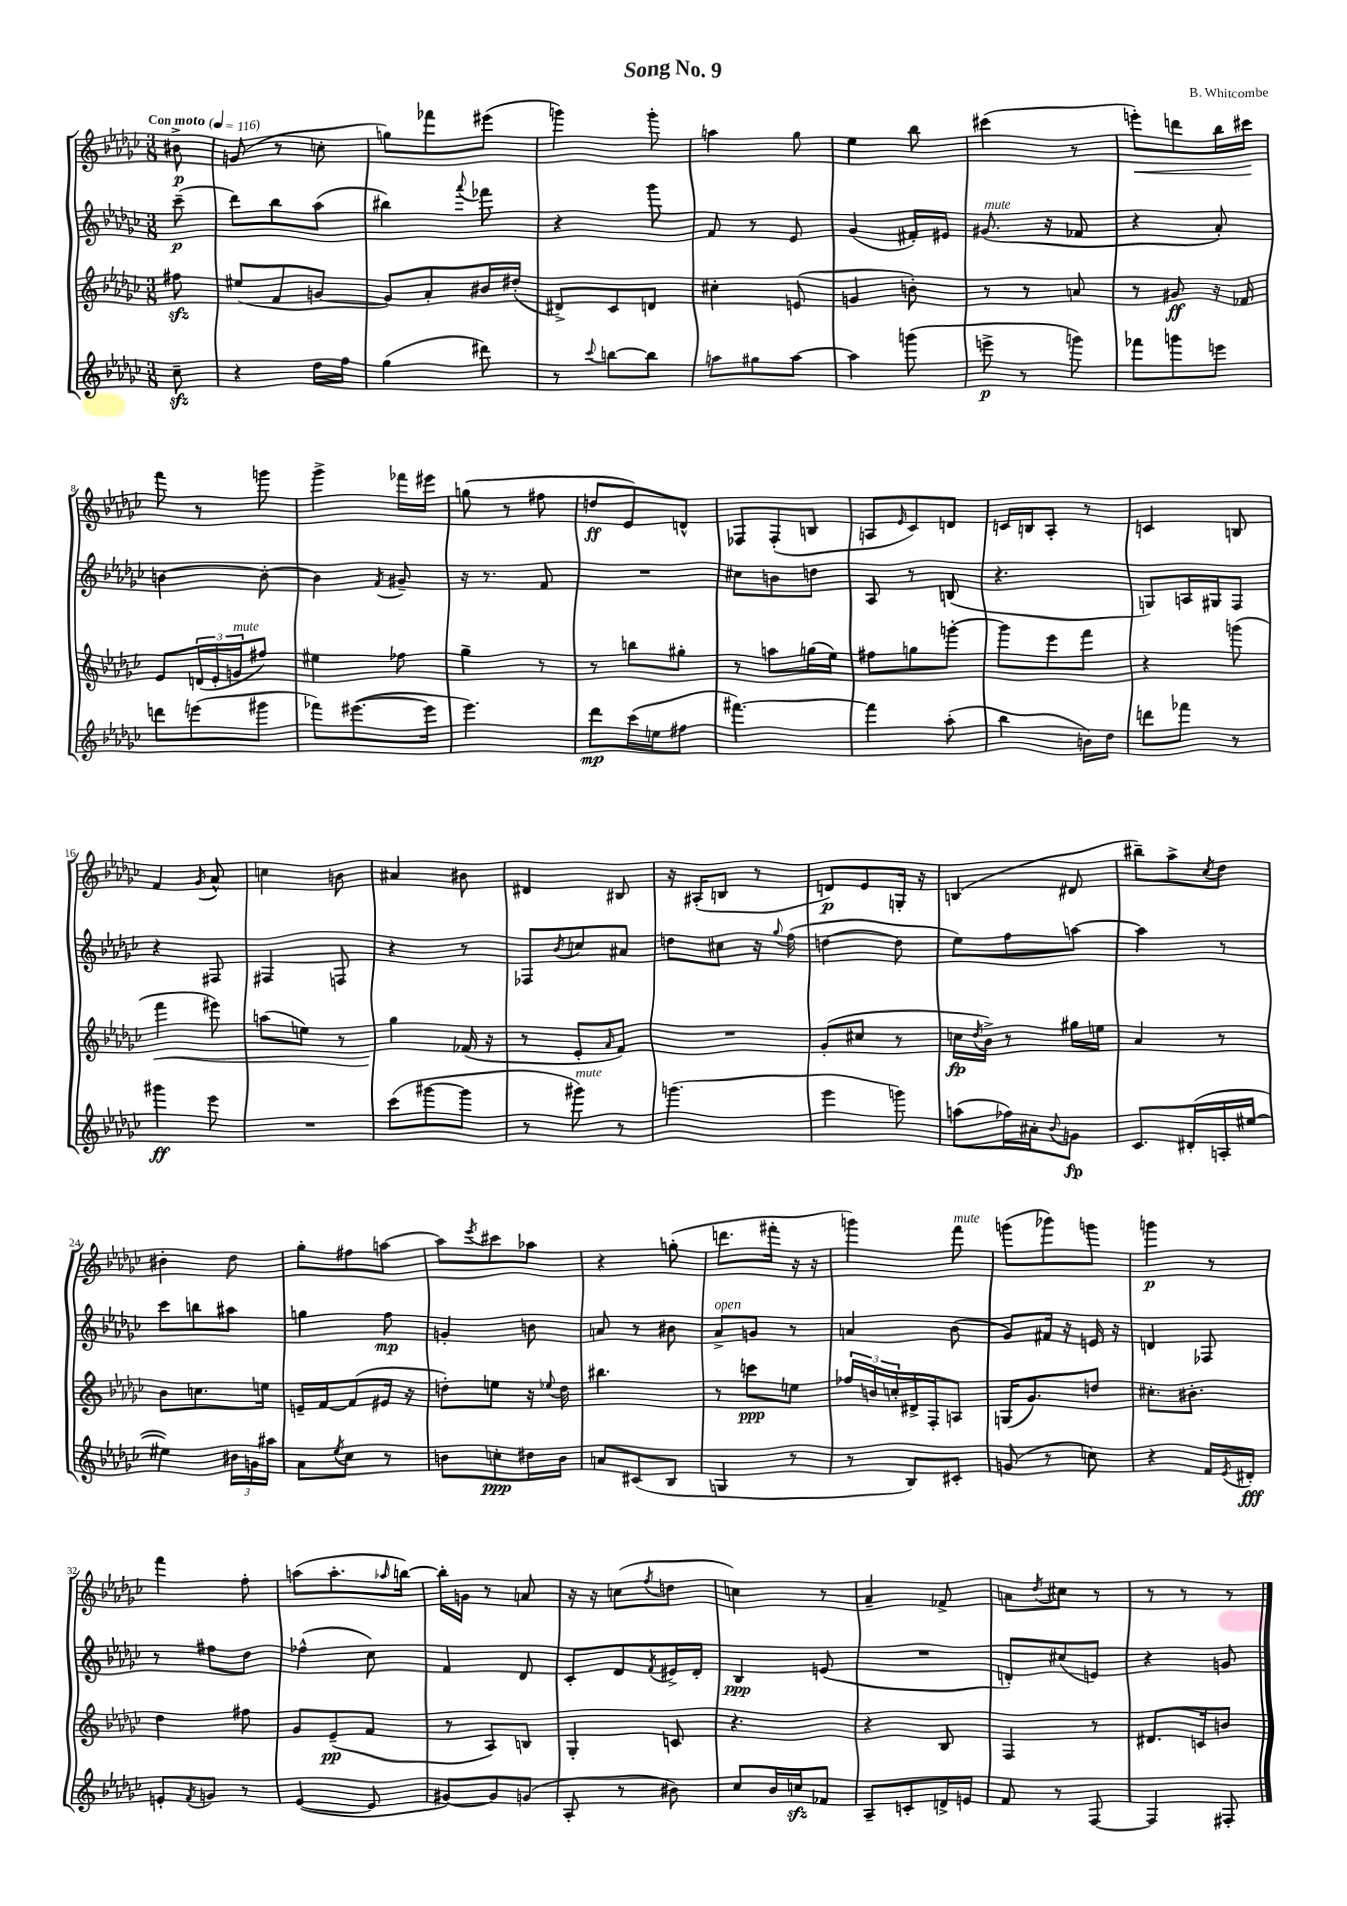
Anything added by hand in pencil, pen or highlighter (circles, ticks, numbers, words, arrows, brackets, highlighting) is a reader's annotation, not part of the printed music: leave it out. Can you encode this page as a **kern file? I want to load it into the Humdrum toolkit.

**kern	**kern	**kern	**kern
*staff4	*staff3	*staff2	*staff1
*clefG2	*clefG2	*clefG2	*clefG2
*k[b-e-a-d-g-c-]	*k[b-e-a-d-g-c-]	*k[b-e-a-d-g-c-]	*k[b-e-a-d-g-c-]
*M3/8	*M3/8	*M3/8	*M3/8
*MM116	*MM116	*MM116	*MM116
8cc-~	8ff#	(8ccc-~	8b#^
=	=	=	=
4r	(8ee#	8ddd-)	(8g
.	8f	8bb-	8r
16dd-	[8g	(8aa-	8cc'
16ff	.	.	.
=	=	=	=
(4gg-	8g])	4bb#)	8gg)
.	8a-'	.	8fff-
.	.	8qqaaa-	.
8ddd#)	16b#	8fff-	(8eee#
.	(16dd#'	.	.
=	=	=	=
8r	8d#^)	4r	4ggg)
8qqccc-	.	.	.
[8bb	8c-	.	.
8bb]	8d	8ggg-	8ggg'
=	=	=	=
8aa	4cc#'	8f	4aa
8gg#	.	8r	.
[8aa	(8e	8e-	8gg-
=	=	=	=
4aa]	4g	(4g-	4ee-
(8ggg	8b')	16f#')	8bb-
.	.	16e#	.
=	=	=	=
8eee^	8r	(8.g#	(4ccc#
8r	8r	.	.
.	.	16r	.
8ggg)	8a	8f-	8r
=	=	=	=
8fff-	8r	4r	8eee')
8ggg	8g#	.	8ddd
8eee	16r	8a-')	16bb-
.	16f-	.	16ccc#
=	=	=	=
8ddd	8e-	[4b	8fff
(8eee	(24d	.	8r
.	24e-'	.	.
.	24g	.	.
8ggg#	8ff#)	8b'_	8ggg
=	=	=	=
8fff-)	4ee#	4b]	4ggg-^
([8.eee#	.	.	.
.	.	8qf	.
.	8ff-	8g#~	16fff-
16eee#]	.	.	16eee#
=	=	=	=
4.eee-)	4gg-~	16r	(8gg
.	.	8.r	.
.	.	.	8r
.	8r	8f	8ff#
=	=	=	=
8ddd-	8r	4.r	8dd
(16ccc-	8bb	.	8e-)
16ee	.	.	.
8ff#	8gg#'	.	8d^^
=	=	=	=
[4.fff#)	8r	8cc#	8F-
.	8aa	8b	(8F-'
.	(16gg	8dd	8B
.	16ee-)	.	.
=	=	=	=
4fff#]	8ff#	8A-	8A
.	.	.	16qqe-
.	8gg	8r	8c-)
(8aa-'	[8ggg'	(8B	8d
=	=	=	=
4bb-	8ggg]	4.r	16c
.	.	.	16B
.	8eee-	.	8A-'
16b)	8fff	.	8r
16dd-	.	.	.
=	=	=	=
8ddd	4r	8G)	4c
8fff-	.	16A	.
.	.	16G#	.
8r	(8ggg	8F	8B
=	=	=	=
4ggg#	4fff	4r	4f
.	.	.	8qg-
8eee-	8eee#)	8F#	8a-^^
=	=	=	=
4.r	(8aa	4F#	4cc
.	8ee)	.	.
.	8r	8F	8b
=	=	=	=
(8ccc-	4gg-	4r	4a#
[8ggg#	.	.	.
8ggg#]	(16f-	8r	8b#
.	16r	.	.
=	=	=	=
8r	8r	8F-	4d#
.	.	8qb-	.
8ggg#)	8e-'	8cc	.
.	16qqa-	.	.
8r	8f)	8a#	8B#
=	=	=	=
(4.ggg	4.r	8dd	16r
.	.	.	(16A#'
.	.	8cc#	8B
.	.	16r	8r
.	.	8qqgg-	.
.	.	(16ff	.
=	=	=	=
4eee-	(8g-'	[4dd	8d)
.	8cc#	.	8e-
8ggg)	8r	8dd]	16G'
.	.	.	16r
=	=	=	=
(8aa	16cc	8ee-)	(4B
.	8qdd-	.	.
.	16b-^)	.	.
16ff-)	8r	8ff	.
16a#'	.	.	.
8qqb-	.	.	.
8g	16gg#	[8aa	8d#
.	16ee	.	.
=	=	=	=
8.c-	4a-	4aa]	8bb#~)
.	.	.	8aa-^
(16d#'	.	.	.
.	.	.	8qcc-
16A'	8r	8r	8dd-
[16ee#	.	.	.
=	=	=	=
4ee#])	8b-	8ccc-	4b#'
.	8.cc	8bb	.
24b#	.	8aa#	8dd-
24g	.	.	.
.	16ee	.	.
24aa#	.	.	.
=	=	=	=
8a-	16e~	4gg	8gg-'
.	[16f	.	.
8qee-	.	.	.
8cc-	(8f]	.	8ff#
8r	16e#	8ff	[8aa
.	16r	.	.
=	=	=	=
8b	8dd')	4g'	8aa]
.	.	.	8qeee-
8cc'	8ee	.	8ccc#
16dd#	16r	8b	8aa-
.	8qqee-	.	.
16b	16dd	.	.
=	=	=	=
8a	4.bb#	8a	4r
(8c#	.	8r	.
8B-	.	8b#	(8gg'
=	=	=	=
4G	8r	8a-^	8.ddd
.	8ccc	8g	.
.	.	.	16fff#'
8r	8ee	8r	16r
.	.	.	16r
=	=	=	=
8r	24ff-	4a	4ggg)
.	24b	.	.
.	24cc'	.	.
8B-)	16d#^	.	.
.	16F'	.	.
8c#'	8A	(8b-	8fff
=	=	=	=
(8g	(16G	8g-)	(8ggg
.	8.g-)	.	.
8r	.	16f#	8ggg-)
.	.	16r	.
8cc)	8dd	16e	8ggg
.	.	16r	.
=	=	=	=
4r	8.cc#'	4d	4ggg
.	8.b#'	.	.
16f	.	8F-	8r
8qe-	.	.	.
16d#'	.	.	.
=	=	=	=
8e'	4dd-	8r	4fff
8qf	.	.	.
8g	.	8ff#	.
8r	8ff#	8dd-	8ff'
=	=	=	=
([4e-	8g-	(4ff-^^	(8aa
.	(8e-~	.	8.aa'
8e-]	8f	8cc-)	.
.	.	.	16qqaa-
.	.	.	[16bb)
=	=	=	=
[8g#)	8r	4f	16bb']
.	.	.	16g
8g#]	8A-)	.	8r
(8g	8B	8d-	8a
=	=	=	=
8A-'	4G-'	8c-'	16r
.	.	.	16r
8r	.	8d-	(8cc
.	.	8qf	8qff
8b#)	8c	16e#^	8dd
.	.	16d-'	.
=	=	=	=
8cc-	4.r	4B-	4cc)
16b-	.	.	.
16cc	.	.	.
8f-	.	(8e	8r
=	=	=	=
8A-~	4r	4.r	4a-~
8c'	.	.	.
16d^	8B-	.	8f-^
16e	.	.	.
=	=	=	=
8f	4F	8d')	8a
.	.	.	8qdd-
8r	.	(8cc#	8cc#
[8F	8r	8e)	8r
=	=	=	=
4F]	8.d#	4r	8r
.	.	.	8r
.	16c	.	.
8F#'	8b	8g	8r
==	==	==	==
*-	*-	*-	*-
